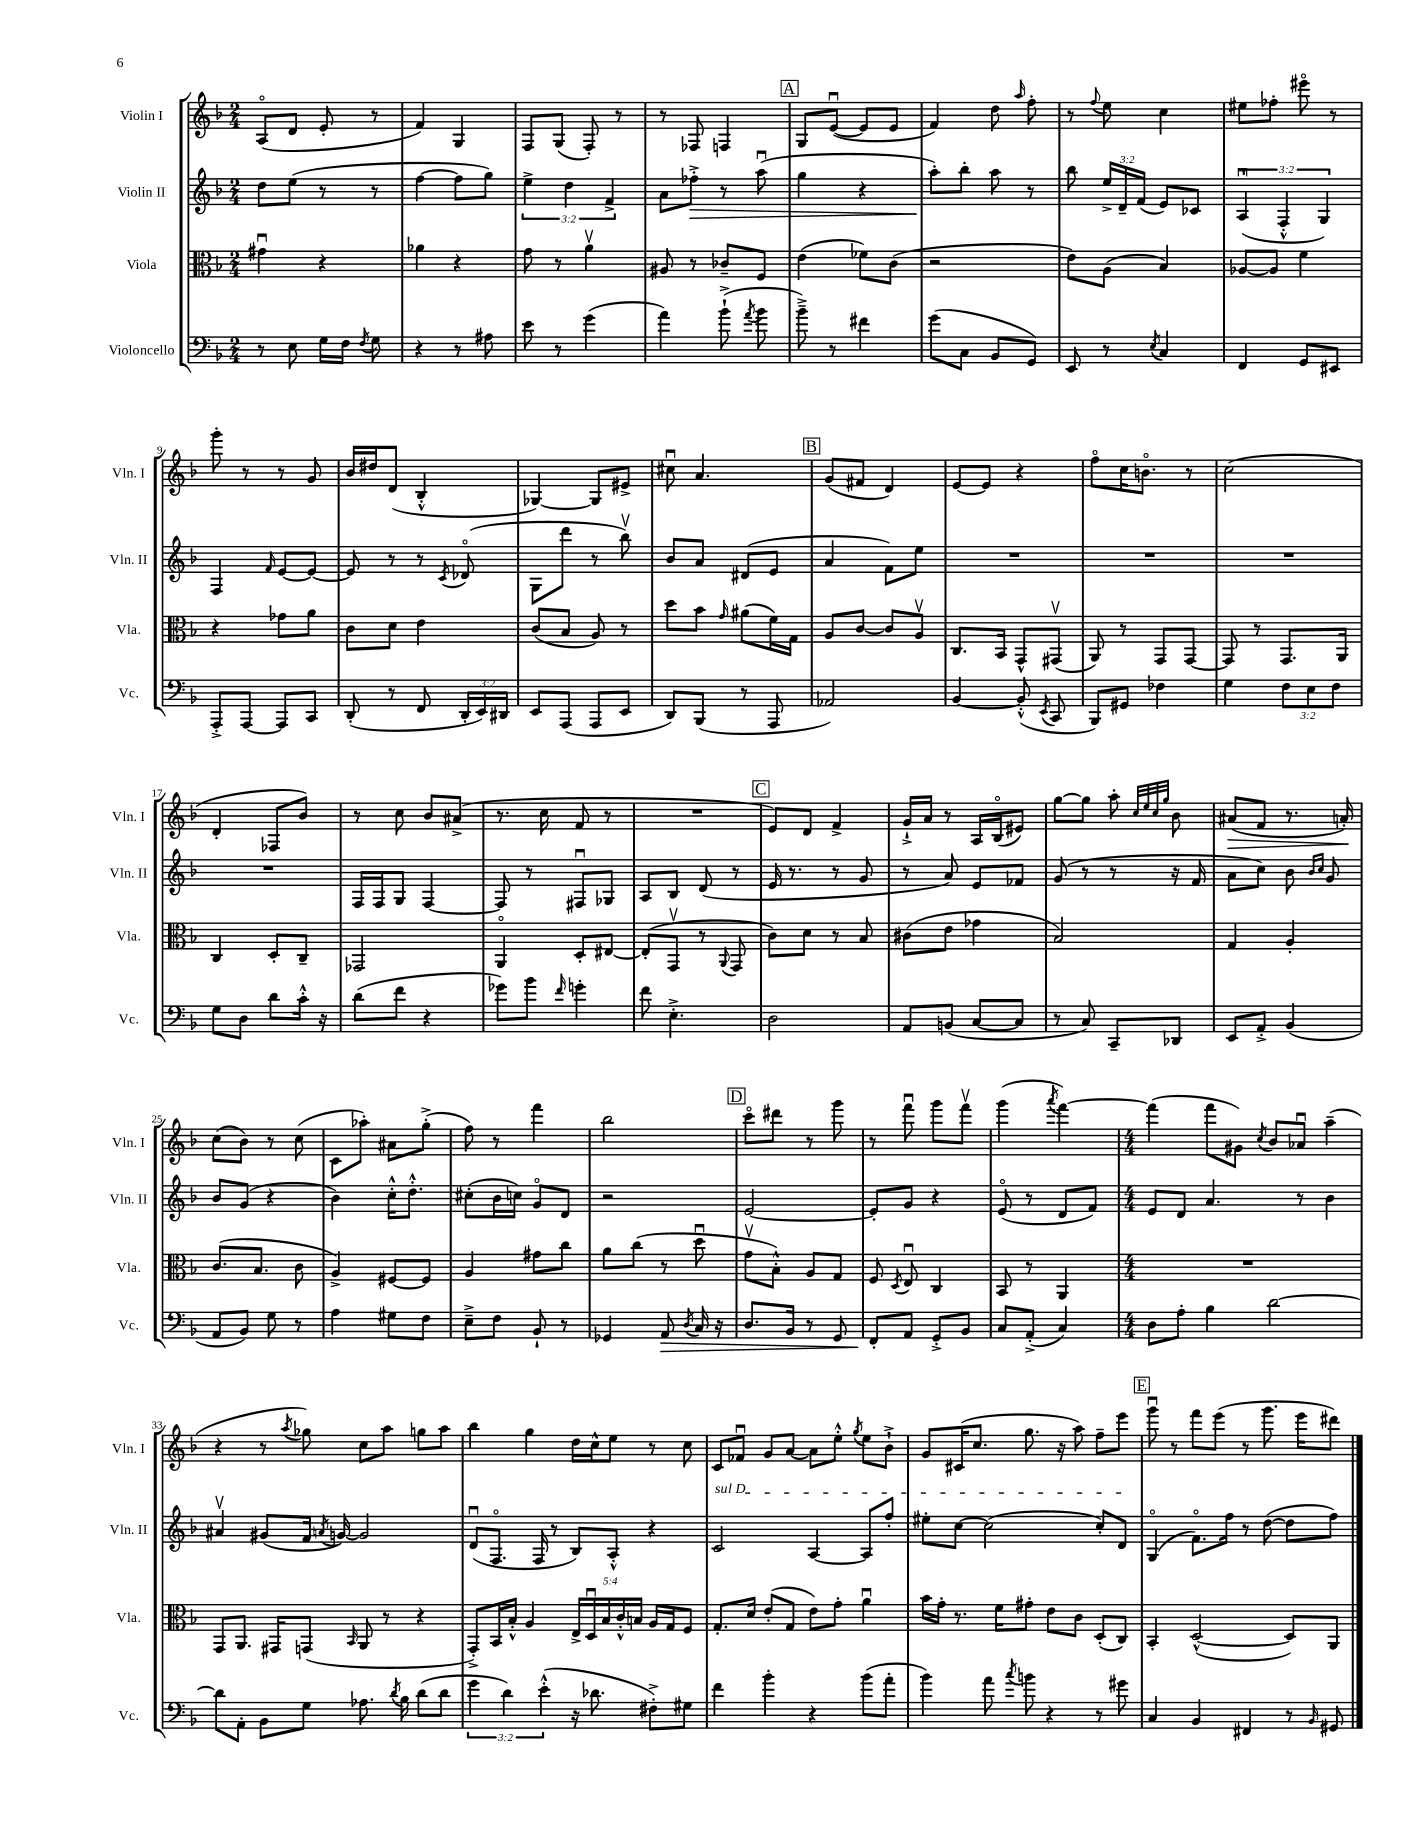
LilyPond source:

<<
\new StaffGroup <<
\new Staff = "s0" \with { instrumentName = "Violin I" shortInstrumentName = "Vln. I" } {
    \clef treble \key f \major \numericTimeSignature \time 2/4
    \autoBeamOff a8[\flageolet( d'8] e'8-. r8 |
    f'4) g4 |
    f8[ g8]( f8-.) r8 |
    r8 fes8 f4 |
    \mark \markup { \box "A" } g8[ e'8]~\downbow( e'8[ e'8] |
    f'4) d''8 \grace { a''16 } f''8-. |
    r8 \appoggiatura { f''8 } e''8 c''4 |
    eis''8[ fes''8]-. eis'''8\flageolet r8 |
    g'''8-. r8 r8 g'8 |
    bes'16[ dis''16 d'8]( bes4-.-^ |
    ges4~) ges8[ eis'8]-> |
    cis''8\downbow a'4. |
    \mark \markup { \box "B" } g'8[( fis'8] d'4) |
    e'8[~ e'8] r4 |
    f''8[\flageolet c''16 b'8.]\flageolet r8 |
    c''2( |
    d'4-. fes8[ bes'8]) |
    r8 c''8 bes'8[ ais'8]->( |
    r8. c''16 f'8 r8 |
    R2 |
    \mark \markup { \box "C" } e'8[) d'8] f'4-> |
    g'16[-!-> a'16] r8 a16[ bes16\flageolet( eis'8]) |
    g''8[~ g''8] a''8-. \grace { c''32[ e''32 c''32 g''32] } bes'8 |
    ais'8[\>( f'8] r8. a'16-.\!) |
    c''8[( bes'8]) r8 c''8( |
    c'8[ aes''8]-.) ais'8[ g''8]-.->( |
    f''8) r8 f'''4 |
    bes''2 |
    \mark \markup { \box "D" } c'''8[\flageolet dis'''8] r8 g'''8 |
    r8 f'''8\downbow g'''8[ f'''8]\upbow |
    g'''4( \acciaccatura { a'''8 } f'''4~) |
    \numericTimeSignature \time 4/4 f'''4( f'''8[ gis'8]) \acciaccatura { c''8 } bes'8[ aes'8]\downbow a''4--( |
    r4 r8 \acciaccatura { a''8 } ges''8) c''8[ a''8] g''8[ a''8] |
    bes''4 g''4 d''16[ c''16-^ e''8] r8 c''8 |
    c'8[ fes'8]\downbow g'8[ a'8]~ a'8[ e''8]-.-^ \acciaccatura { g''8 } e''8[ bes'8]-!-> |
    g'8[ cis'16( c''8.] g''8. r16 a''8) f''8[-- e'''8] |
    \mark \markup { \box "E" } g'''8\downbow r8 f'''8[ e'''8]( r8 g'''8. e'''16[ dis'''8]) \bar "|." |
}
\new Staff = "s1" \with { instrumentName = "Violin II" shortInstrumentName = "Vln. II" } {
    \clef treble \key f \major \numericTimeSignature \time 2/4 \override Staff.TupletNumber.text = #tuplet-number::calc-fraction-text
    \autoBeamOff d''8[ e''8]( r8 r8 |
    f''4~ f''8[ g''8]) |
    \tuplet 3/2 { e''4-> d''4 f'4-> } |
    a'8[ fes''8]-.->\> r8 a''8\downbow( |
    \mark \markup { \box "A" } g''4 r4 |
    a''8[-.\!) bes''8]-. a''8 r8 |
    bes''8 \tuplet 3/2 { e''16[-> d'16-- f'16]( } e'8[) ces'8] |
    \tuplet 3/2 { a4\downbow( f4-.-^ g4) } |
    f4 \grace { f'16 } e'8[~ e'8]~ |
    e'8 r8 r8 \acciaccatura { c'8 } des'8\flageolet( |
    g8[ d'''8] r8 bes''8\upbow) |
    bes'8[ a'8] dis'8[( e'8] |
    \mark \markup { \box "B" } a'4 f'8[) e''8] |
    R2 |
    R2 |
    R2 |
    R2 |
    f16[ f16 g8] f4~ |
    f8 r8 fis8[\downbow ges8] |
    a8[ bes8] d'8( r8 |
    \mark \markup { \box "C" } e'16 r8. r8 g'8 |
    r8 a'8) e'8[ fes'8] |
    g'8( r8 r8 r16 f'16 |
    a'8[ c''8]) bes'8 \grace { bes'16[ c''16] } g'8 |
    bes'8[ g'8]( r4 |
    bes'4) c''16[-.-^ d''8.]-.-^ |
    cis''8[-.( bes'16 c''16]) g'8[\flageolet d'8] |
    r2 |
    \mark \markup { \box "D" } e'2~ |
    e'8[-. g'8] r4 |
    e'8\flageolet( r8 d'8[ f'8]) |
    \numericTimeSignature \time 4/4 e'8[ d'8] a'4. r8 bes'4 |
    ais'4\upbow gis'8[( f'16] \acciaccatura { a'8 } g'16~) g'2 |
    d'8[\downbow( f8.]\flageolet f16 r8 bes8[) a8]-.-^ r4 |
    \once \override TextSpanner.bound-details.left.text = \markup { \italic "sul D" } c'2\startTextSpan a4~ a8[ f''8]-. |
    eis''8[-. c''8]~ c''2( c''8[-.) d'8]\stopTextSpan |
    \mark \markup { \box "E" } g4\flageolet( f'8.[\flageolet) f''16] r8 d''8~( d''8[ f''8]) \bar "|." |
}
\new Staff = "s2" \with { instrumentName = "Viola" shortInstrumentName = "Vla." } {
    \clef alto \key f \major \numericTimeSignature \time 2/4 \override Staff.TupletNumber.text = #tuplet-number::calc-fraction-text
    \autoBeamOff gis'4\downbow r4 |
    aes'4 r4 |
    g'8 r8 a'4\upbow |
    ais8 r8 ces'8[-- f8] |
    \mark \markup { \box "A" } e'4( fes'8[) c'8]( |
    r2 |
    e'8[) a8]( bes4) |
    aes8[~ aes8] f'4 |
    r4 ges'8[ a'8] |
    c'8[ d'8] e'4 |
    c'8[( bes8] a8) r8 |
    d''8[ bes'8] \grace { g'16 } ais'8[( f'16) g16] |
    \mark \markup { \box "B" } a8[ c'8]~ c'8[ a8]\upbow |
    c8.[ bes,16] g,8[-^ gis,8]\upbow( |
    a,8) r8 g,8[ g,8]~ |
    g,8 r8 g,8.[ a,16] |
    c4 d8[-. c8]-- |
    ges,2 |
    a,4\flageolet d8[-. eis8]~ |
    eis8[-.( g,8]\upbow r8 \appoggiatura { a,8 } g,8 |
    \mark \markup { \box "C" } c'8[) d'8] r8 bes8 |
    cis'8[( e'8] ges'4 |
    bes2) |
    g4 a4-. |
    c'8.[( bes8.] c'8 |
    a4->) fis8[~ fis8] |
    a4 gis'8[ c''8] |
    a'8[ c''8]( r8 d''8\downbow |
    \mark \markup { \box "D" } g'8[\upbow bes8]-.-^) a8[ g8] |
    f8 \acciaccatura { d8 } e8\downbow c4 |
    bes,8 r8 a,4 |
    \numericTimeSignature \time 4/4 R1 |
    g,8[ a,8.] gis,16[ g,8]( \grace { bes,16 } a,8 r8 r4 |
    g,8[-.->) bes,16 bes16]-.-^ a4 \tuplet 5/4 { e16[-> d16\downbow bes16 c'16-.-^ b16] } a16[ g16 f8] |
    g8.[-. d'16] e'8[-.( g8] e'8[) g'8]-. a'4\downbow |
    bes'16[ g'16]-. r8. f'16[ gis'8]-. e'8[ c'8] d8[-.( c8]) |
    \mark \markup { \box "E" } bes,4-. d2~-^( d8[) a,8] \bar "|." |
}
\new Staff = "s3" \with { instrumentName = "Violoncello" shortInstrumentName = "Vc." } {
    \clef bass \key f \major \numericTimeSignature \time 2/4 \override Staff.TupletNumber.text = #tuplet-number::calc-fraction-text
    \autoBeamOff r8 e8 g16[ f16] \acciaccatura { f8 } g8 |
    r4 r8 ais8 |
    e'8 r8 g'4( |
    a'4) bes'8-!->( \acciaccatura { a'8 } bes'8 |
    \mark \markup { \box "A" } bes'8--->) r8 fis'4 |
    g'8[( c8] bes,8[ g,8]) |
    e,8 r8 \acciaccatura { e8 } c4 |
    f,4 g,8[ eis,8] |
    a,,8[-.-> a,,8]~ a,,8[ c,8] |
    d,8-.( r8 f,8 \tuplet 3/2 { d,16[-. e,16) dis,16] } |
    e,8[ a,,8]( a,,8[ e,8] |
    d,8[) bes,,8]( r8 a,,8 |
    \mark \markup { \box "B" } aes,2) |
    bes,4~ bes,8-.-^( \acciaccatura { e,8 } c,8 |
    bes,,8[) gis,8] fes4 |
    g4 \tuplet 3/2 { f8[ e8 f8] } |
    g8[ d8] d'8[ c'16]-.-^ r16 |
    d'8[( f'8] r4 |
    ges'8[) bes'8] \grace { f'16 } g'4-. |
    f'8 e4.-.-> |
    \mark \markup { \box "C" } d2 |
    a,8[ b,8]( c8[~ c8] |
    r8 c8) c,8[-- des,8] |
    e,8[ a,8]-.-> bes,4( |
    a,8[ bes,8]) g8 r8 |
    a4 gis8[ f8] |
    e8[---> f8] bes,8-! r8 |
    ges,4 a,8\> \acciaccatura { d8 } c16 r16 |
    \mark \markup { \box "D" } d8.[ bes,16] r8 g,8 |
    f,8[-.\! a,8] g,8[-.-> bes,8] |
    c8[ a,8]-.->( c4) |
    \numericTimeSignature \time 4/4 d8[ a8]-. bes4 d'2~ |
    d'8[ a,8]-. bes,8[ g8] aes8. \acciaccatura { d'8 } bes16 d'8[( d'8] |
    \tuplet 3/2 { g'4 d'4) e'4-.-^( } r16 des'8. fis8[-.->) gis8] |
    f'4 bes'4-. r4 bes'8[( a'8]-. |
    bes'4) a'8 \acciaccatura { c''8 } b'8 r4 r8 gis'8 |
    \mark \markup { \box "E" } c4 bes,4 fis,4 r8 \grace { bes,16 } gis,8 \bar "|." |
}
>>
>>
